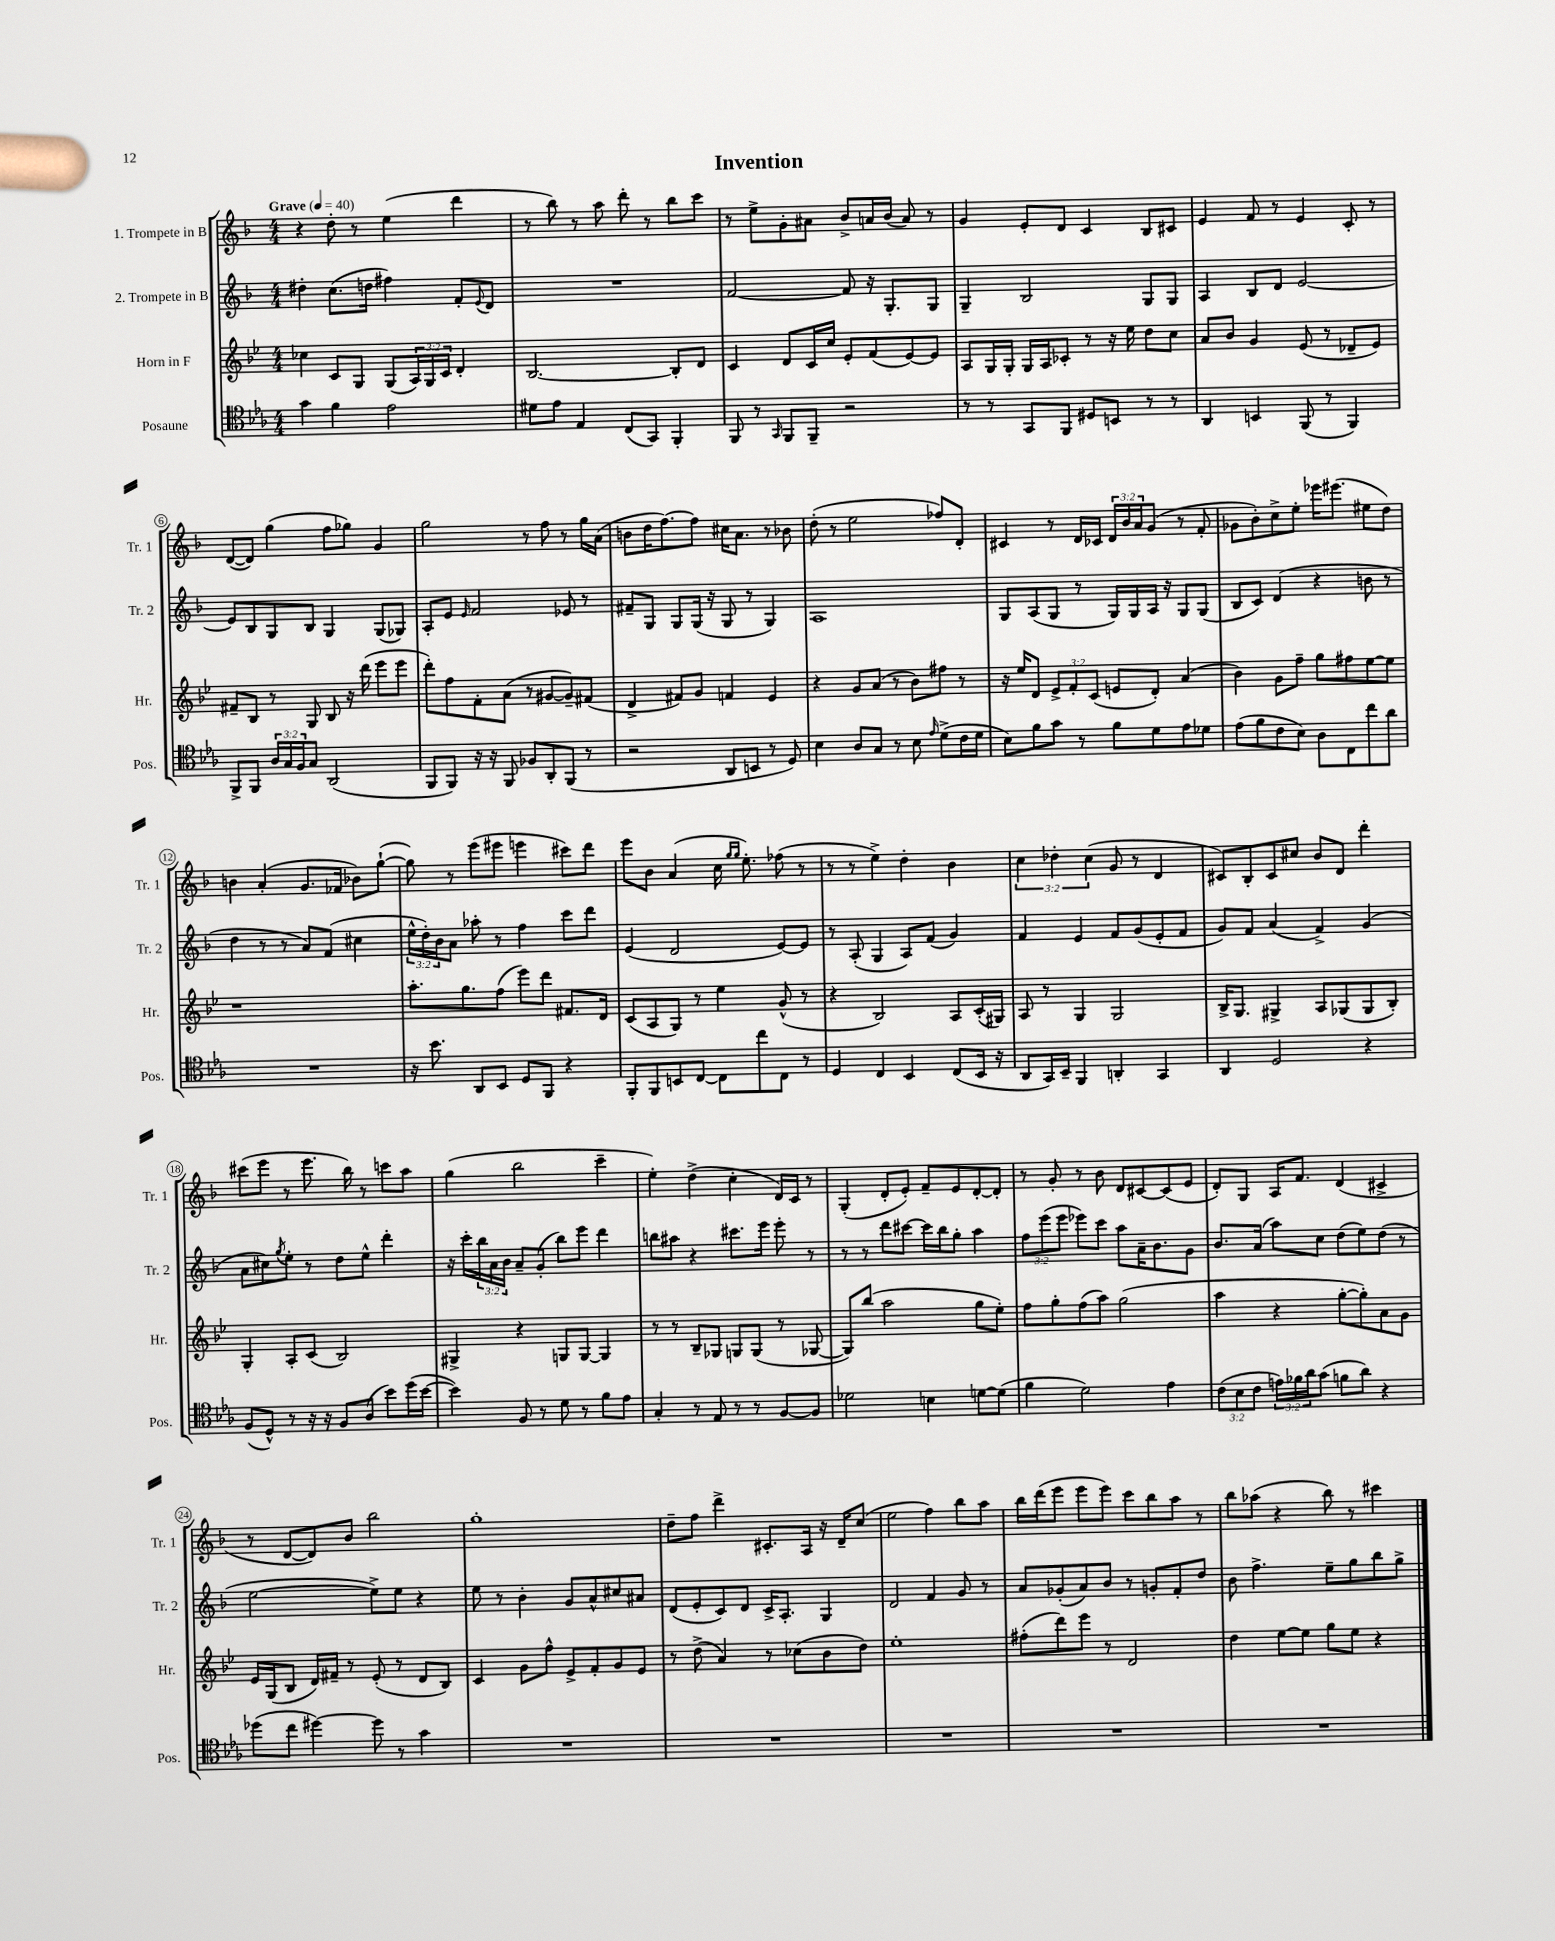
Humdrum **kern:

**kern	**kern	**kern	**kern
*part4	*part3	*part2	*part1
*staff4	*staff3	*staff2	*staff1
*I"Posaune	*I"Horn in F	*I"2. Trompete in B	*I"1. Trompete in B
*I'Pos.	*I'Hr.	*I'Tr. 2	*I'Tr. 1
*clefC4	*clefG2	*clefG2	*clefG2
*k[b-e-a-]	*k[b-e-]	*k[b-]	*k[b-]
*M4/4	*M4/4	*M4/4	*M4/4
*MM40	*MM40	*MM40	*MM40
=1	=1	=1	=1
!	!	!	!LO:TX:a:B:t=Grave
4g\	4cc-X\	4dd#X'\	4r
4f\	8c/L	(8.cc\L	8dd'\
.	8G/J	.	8r
.	.	16ddn\Jk	.
2e-\	(8G/L	4ff#X\)	(4ee\
.	24A/L)	.	.
.	24G/	.	.
.	24c/JJ	.	.
.	4d'/	8f'/L	4ddd\
.	.	8qqe/	.
.	.	8d/J	.
=2	=2	=2	=2
8d#X\L	[2.B-/	1r	8r
8e-\J	.	.	8bb-\)
4E-/	.	.	8r
.	.	.	8aa\
(8C/L	.	.	8ddd'\
8GG/J)	.	.	8r
4FF'/	8B-'/L]	.	8bb-\L
.	8d/J	.	8ccc\J
=3	=3	=3	=3
8FF/	4c/	[2f/	8r
8r	.	.	8ee^\L
16qqGG/	.	.	.
8FF/L	8d/L	.	8g'\
8FF~/J	16c/L	.	8a#X\J
.	16cc/JJ	.	.
2r	8e-'/L	8f/]	8b-^/L
.	(8f/	16r	16an/L
.	.	8.G'/L	(16b-/JJ
.	[8e-/)	.	8a/)
.	8e-/J]	8G/J	8r
=4	=4	=4	=4
8r	8A/L	4G~/	4g/
8r	16G/L	.	.
.	16G'/JJ	.	.
8GG/L	16G/LL	2B-/	8e'/L
.	16A/J	.	.
8FF/J	8c-X'/J	.	8d/J
8D#X/L	8r	.	4c/
8BBn/J	16r	.	.
.	16ee-\	.	.
8r	8dd\L	8G/L	8B-/L
8r	8cc\J	8G/J	8c#X/J
=5	=5	=5	=5
4AA-/	8a/L	4A/	4e/
.	8b-/J	.	.
4BBn/	4g/	8B-/L	8f/
.	.	8d/J	8r
(8FF/	(8e-/	[2e/	4e/
8r	8r	.	.
4FF/)	8d-X~/L	.	8c'/
.	8e-/J)	.	8r
!!LO:LB:g=z
=6	=6	=6	=6
8FF^/L	8f#X~/L	8e/L]	([8d/L
8FF/J	8B-/J	8B-/	8d/J])
24A-/LL	8r	8G/	(4gg\
24G/	.	.	.
24F/J	.	.	.
8G/J	8G/	8B-/J	.
(2AA-/	8B-/	4G/	8ff\L
.	16r	.	8gg-X\J)
.	(16ddd\	.	.
.	8eee-\L	(8G/L	4g/
.	8eee-\J	8G-X/J)	.
=7	=7	=7	=7
8FF/L	8ddd'\L)	8A'/L	2gg\
8FF/J)	8ff\	8e/J	.
.	.	16qqe/	.
16r	8f'\	2f/	.
16r	.	.	.
8FF/	(8a\J	.	.
8F-X/L	8r	.	8r
8AA-'/	[8g#X/L	.	8ff\
(8FF/J	8g#~/])	8e-X/	8r
8r	(8f#X/J	8r	16gg\LL
.	.	.	(16a\JJ
=8	=8	=8	=8
2r	4d^/	8f#X~/L	8bn\L
.	.	8G/J	16dd\K
.	.	.	[8.ff\)
.	8f#X/L)	8G/L	.
.	8g/J	(16G/Jk	8ff\J]
.	.	16r	.
8AA-/L	4fn/	8G/	16cc#X\KL
.	.	.	8.a\J
8BBn/J	.	8r	.
8r	4e-/	4G/)	8r
8D/)	.	.	8b-X\
=9	=9	=9	=9
4B-\	4r	1A	(8dd'\
.	.	.	8r
8A-/L	8g/L	.	2ee\
8G/J	(8a/J	.	.
8r	8r	.	.
8B-\	8b-\L)	.	.
16qqe-/	.	.	.
(8d^\L	8ff#X\J	.	8ff-X/L)
16c\L	8r	.	8d'/J
16d\JJ	.	.	.
=10	=10	=10	=10
8B-\L)	16r	8G/L	4c#X/
.	16ee-/KL	.	.
8f\	8d/J	(8A/	.
8g\J	12e-^/L	8G/J	8r
.	12f'/	.	.
8r	.	8r	16d/LL
.	(12c/J	.	.
.	.	.	16c-X/JJ
8f\L	8en/L	16G/LL)	24d/LL
.	.	.	24b-/
.	.	16G/	.
.	.	.	24a/J
8d\	8d'/J)	16A/JJ	(8g/J
.	.	16r	.
8e-\	(4a/	8G/L	8r
8d-X\J	.	(8G/J	8f'/
=11	=11	=11	=11
(8e-\L	4b-\)	8B-/L	8g-X\L
8f\	.	8c/J)	8b-'\)
8c\	8g\L	(4d/	8cc^\
8B-\J)	8ff~\J	.	8ee'\J
8A-\L	8gg\L	4r	16eee-X\KL
.	.	.	(8.eee#X\J
8C\	8ff#X\	.	.
8cc\	[8ee-\	8bn\	8ee#X\L
8a-\J	8ee-\J]	8r	8dd\J)
!!LO:LB:g=z
=12	=12	=12	=12
1r	1r	4dd\	4bn\
.	.	8r	(4a'/
.	.	8r	.
.	.	8a/L)	8.g/L
.	.	(8f/J	.
.	.	.	16f-X/Jk
.	.	4cc#X\	8b-X\L)
.	.	.	([8gg`\J
=13	=13	=13	=13
16r	8.aa'\L	24ee^^\LL	8gg\])
.	.	24dd'\)	.
8.b-\	.	.	.
.	.	24b-\J	.
.	.	8a\J	8r
.	8.gg\	.	.
8AA-/L	.	8aa-X'\	(8eee\L
8BB-/J	(8ff\J	8r	8eee#X\J
8D/L	8eee-\L)	4ff\	4eeen\
8FF/J	8ddd\J	.	.
4r	8.f#X/L	8ccc\L	8ccc#X\L)
.	.	8ddd\J	8ddd\J
.	16d/Jk	.	.
=14	=14	=14	=14
8FF'/L	(8c/L	(4e/	8eee\L
8FF/	8A/	.	8b-\J
8BBn/	8G/J)	2d/	(4a/
[8C/J	8r	.	.
8C\L]	4ee-\	.	16cc\
.	.	.	16qqgg/LL
.	.	.	16qqgg/JJ
.	.	.	8.ee'\)
8cc\	.	.	.
8C\J	(8g^^/	[8e/L)	(8ff-X\
8r	8r	8e/J]	8r
=15	=15	=15	=15
4D/	4r	8r	8r
.	.	(8A'/	8r
4C/	2B-/)	4G/	4ee^\)
4BB-/	.	8A/L)	4dd'\
.	.	(8f/J	.
(8C/L	8A/L	4g/)	4b-\
16BB-/Jk	(16c'/L	.	.
16r	16G#X/JJ)	.	.
=16	=16	=16	=16
8AA-/L	8A/	4f/	6cc\
16GG/L)	8r	.	.
.	.	.	6dd-X'\
16BB-~/JJ	.	.	.
4FF/	4G/	4e/	.
.	.	.	(6cc\
4AAn'/	2G/	8f/L	8g/
.	.	(8g/	8r
4GG/	.	8e'/	4d/
.	.	8f/J	.
=17	=17	=17	=17
4AA-/	16B-^/KL	8g/L)	8c#X/L)
.	8.G/J	.	.
.	.	8f/J	8B-'/
2D/	4G#X^/	(4a/	8c#/
.	.	.	8cc#X/J
.	8A/L	4f^/)	8b-/L
.	(8G-X/	.	8d/J
4r	8G-/	(4g/	4ddd'\
.	8B-'/J)	.	.
!!LO:LB:g=z
=18	=18	=18	=18
(8F/L	4G'/	8a\L	(8ccc#X\L
8D^^/J)	.	8cc#X\)	8eee\J
.	.	8qgg/	.
8r	8A'/L	8ee'\J	8r
16r	(8c/J	8r	8.eee\
16r	.	.	.
8F/L	2B-/)	8dd\L	.
.	.	.	16bb-\)
(8A-/J	.	8ee^^\J	8r
8b-\L)	.	4ddd'\	8cccn\L
(16dd\L	.	.	8aa\J
[16b-\JJ	.	.	.
=19	=19	=19	=19
4b-\])	4G#X^/	16r	(4gg\
.	.	16ccc'\LL	.
.	.	24bb-\	.
.	.	24a\	.
.	.	24b-\JJ	.
8F/	4r	8a~/L	2bb-\
8r	.	(8g'/J	.
8d\	8Gn/L	8bb-\L)	.
8r	[8G/J	8eee\J	.
8f\L	4G/]	4ddd\	4ccc~\
8e-\J	.	.	.
=20	=20	=20	=20
4G'/	8r	8bbn\L	4ee'\)
.	8r	8aa#X\J	.
8r	8B-~/L	4r	(4dd^\
8E-/	8G-X/J	.	.
8r	8Gn/L	8.ccc#X\L	4cc'\
8r	(8G/J	.	.
.	.	16eee\Jk	.
[8F/L	8r	8eee'\	16d/LL)
.	.	.	16c/JJ
8F/J]	[8G-X/	8r	8r
=21	=21	=21	=21
2d-X\	8G-/L])	8r	(4G'/
.	(8bb-/J	8r	.
.	2aa\	8ddd\L	8d'/L
.	.	[8ccc#X\J	8e'/J)
4Bn\	.	16ccc#\LL]	8f~/L
.	.	16bb-\J	.
.	.	8gg'\J	8e/
[8dn\L	8gg\L	4aa\	[8d'/
(8d\J]	8ee-'\J)	.	8d'/J]
=22	=22	=22	=22
4f\	8ff\L	12ff\L	8r
.	.	(12eee\	.
.	8gg'\	.	8g'/
.	.	12eee\J	.
2d\)	(8ff\	8eee-X\L)	8r
.	8aa\J)	8ccc\J	8b-\
.	(2gg\	8aa\L	8d/L
.	.	16a~\K	[8c#X/
.	.	8.b-\	.
4e-\	.	.	(8c#/]
.	.	8g\J	8e/J
=23	=23	=23	=23
(12c\L	4aa\	8.b-/L	8d'/L)
12B-\	.	.	.
.	.	.	8G/J
12c\J	.	.	.
.	.	(16a/Jk	.
24en\LL)	4r	8aa\L)	16A/KL
24f-X\	.	.	.
.	.	.	8.f/J
24a-\J	.	.	.
(8g\J	.	8cc\J	.
8fn\L	[8gg'\L	(8dd\L	(4d/
8a-\J)	8gg'\])	8ee\)	.
4r	8a\	(8dd\J	4c#X^/
.	8g\J	8r	.
!!LO:LB:g=z
=24	=24	=24	=24
(8dd-X\L	16e-/LL	[2ee\	8r
.	(16G/J	.	.
8cc\J	8B-/J	.	[8d/L
[4dd#X\)	16d/LL)	.	8d/])
.	16f#X~/JJ	.	.
.	8r	.	8b-/J
8dd#\]	(8e-'/	8ee^\L])	2bb-\
8r	8r	8ee\J	.
4g\	8d/L	4r	.
.	8B-/J)	.	.
=25	=25	=25	=25
1r	4c/	8ee\	1gg'
.	.	8r	.
.	8g\L	4b-'\	.
.	8ff^^\J	.	.
.	8e-^/L	8g/L	.
.	8f'/	8a^^/	.
.	8g/	8cc#X/	.
.	8e-/J	8a#X/J	.
=26	=26	=26	=26
1r	8r	(8d/L	8dd~\L
.	(8dd^\	8e'/	8ff\J
.	4a/)	8c/)	4ddd^\
.	.	8d/J	.
.	8r	16c^/KL	8.c#X'/L
.	.	8.A'/J	.
.	(8cc-X\L	.	.
.	.	.	16A/Jk
.	8b-\	4G/	16r
.	.	.	16d~/KL
.	8dd\J)	.	(8cc/J
=27	=27	=27	=27
1r	1ee-'	2d/	2ee\
.	.	4f/	4ff\)
.	.	8g/	8bb-\L
.	.	8r	8aa\J
=28	=28	=28	=28
1r	(8ff#X'\L	8a/L	16bb-\LL
.	.	.	(16ddd\J
.	8ddd\)	(8g-X'/	8eee\J
.	8eee-\J	8a/)	8eee\L
.	8r	8b-/J	8eee\J)
.	2d/	8r	8ccc\L
.	.	8gn'/L	8bb-\
.	.	8f'/	8aa\J
.	.	8dd/J	8r
=29	=29	=29	=29
1r	4dd\	8b-\	8bb-\L
.	.	4.ff^\	(8aa-X\J
.	[8ee-\L	.	4r
.	8ee-\J]	.	.
.	8gg\L	8ee~\L	8bb-\)
.	8ee-\J	8gg\	8r
.	4r	8bb-\	4ccc#X\
.	.	8gg^\J	.
==	==	==	==
*-	*-	*-	*-
